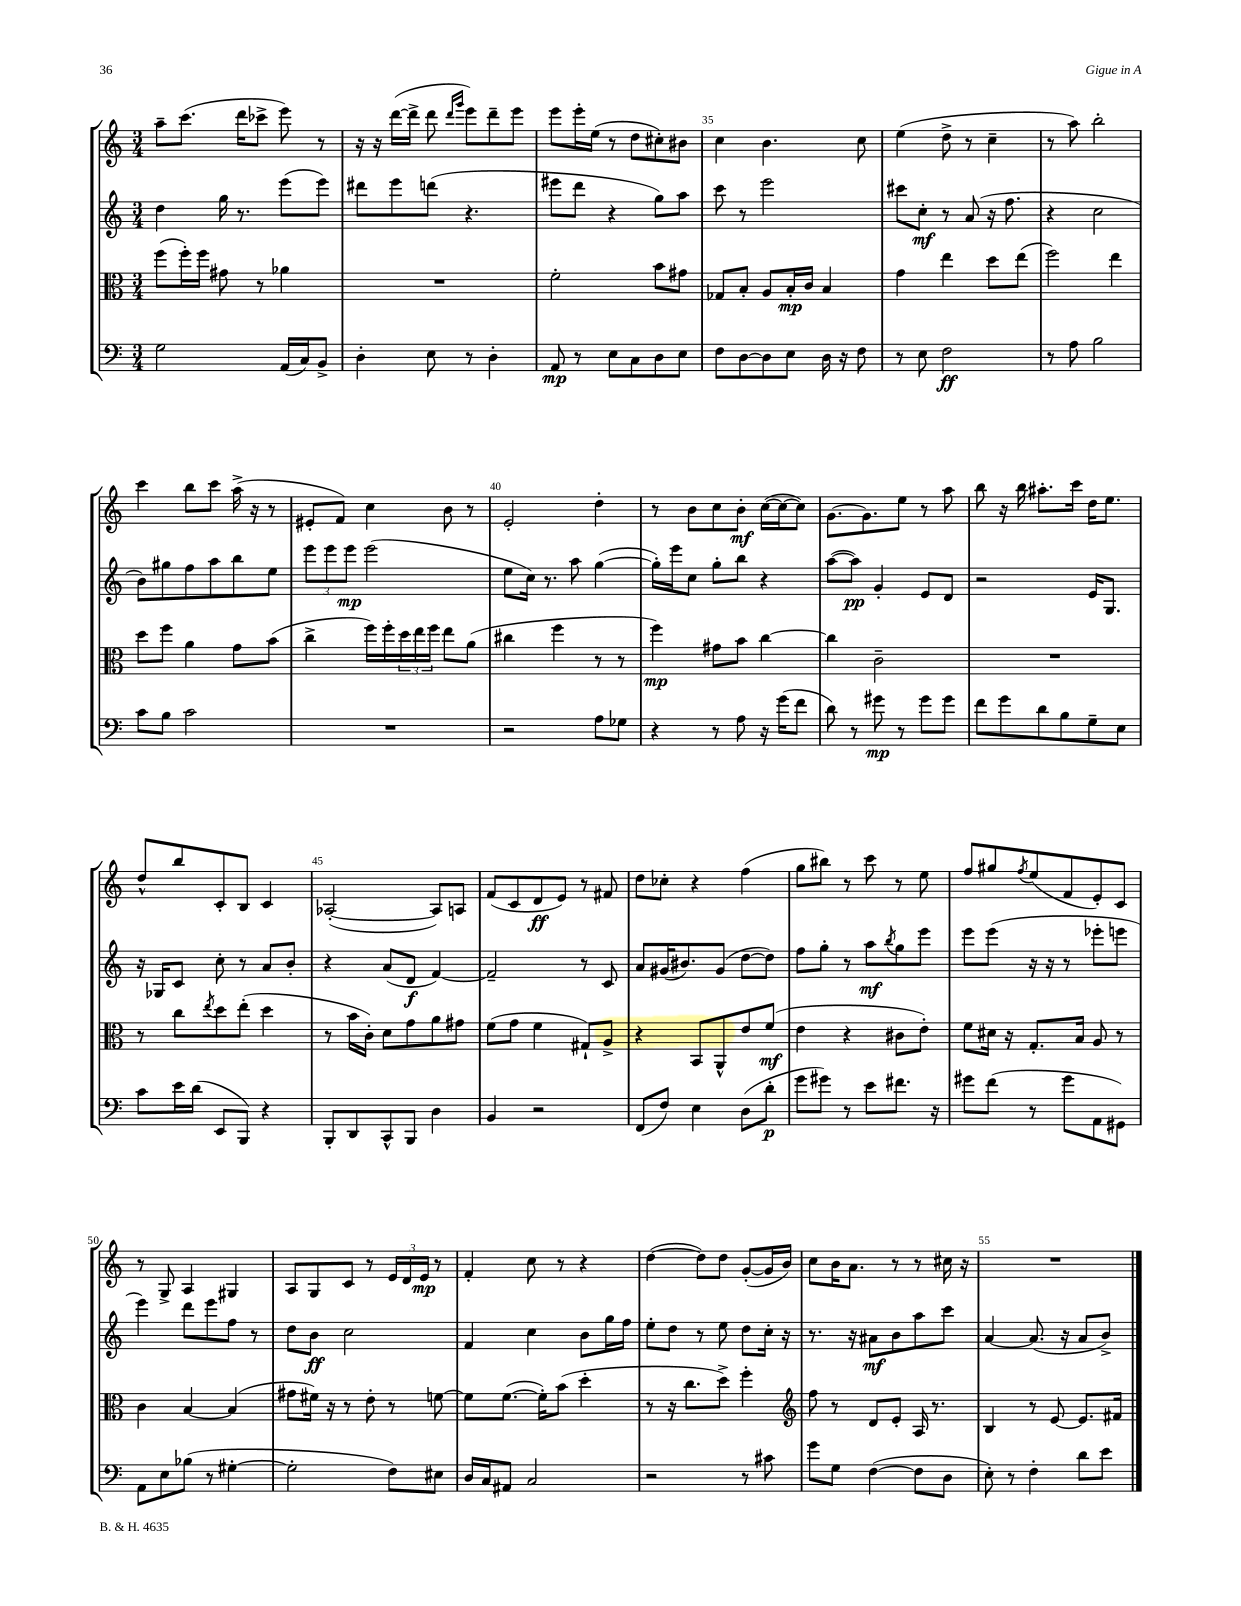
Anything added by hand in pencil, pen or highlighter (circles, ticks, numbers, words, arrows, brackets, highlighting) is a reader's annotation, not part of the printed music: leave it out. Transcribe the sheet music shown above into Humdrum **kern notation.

**kern	**dynam	**kern	**dynam	**kern	**dynam	**kern	**dynam
*part4	*part4	*part3	*part3	*part2	*part2	*part1	*part1
*staff4	*staff4	*staff3	*staff3	*staff2	*staff2	*staff1	*staff1
*clefF4	*	*clefC3	*	*clefG2	*	*clefG2	*
*k[]	*	*k[]	*	*k[]	*	*k[]	*
*M3/4	*	*M3/4	*	*M3/4	*	*M3/4	*
=32	=32	=32	=32	=32	=32	=32	=32
2G\	.	(8ff\L	.	4dd\	.	8aa~\L	.
.	.	16ff'\L)	.	.	.	(8.ccc\J	.
.	.	16ff\JJ	.	.	.	.	.
.	.	8g#X\	.	16gg\	.	.	.
.	.	.	.	8.r	.	16ddd\KL	.
.	.	8r	.	.	.	8ccc-X^\J	.
(16AA/LL	.	4a-X\	.	(8eee\L	.	8eee\)	.
16C/J)	.	.	.	.	.	.	.
8BB^/J	.	.	.	8eee\J)	.	8r	.
=33	=33	=33	=33	=33	=33	=33	=33
4D'\	.	2.r	.	8ddd#X\L	.	16r	.
.	.	.	.	.	.	16r	.
.	.	.	.	8eee\	.	([16ddd\LL	.
.	.	.	.	.	.	16ddd^\JJ]	.
8E\	.	.	.	(8dddn\J	.	8ddd\	.
.	.	.	.	.	.	16qqddd/LL	.
.	.	.	.	.	.	16qqggg/JJ	.
8r	.	.	.	4.r	.	8eee\L)	.
4D'\	.	.	.	.	.	8ddd~\	.
.	.	.	.	.	.	8eee\J	.
=34	=34	=34	=34	=34	=34	=34	=34
8AA/	mp	2f'\	.	8eee#X\L	.	8eee\L	.
8r	.	.	.	8ddd\J	.	16eee'\L	.
.	.	.	.	.	.	(16ee\JJ	.
8E\L	.	.	.	4r	.	8r	.
8C\	.	.	.	.	.	8dd\L	.
8D\	.	8b\L	.	8gg\L)	.	8cc#X'\)	.
8E\J	.	8g#X\J	.	8aa\J	.	8b#X\J	.
=35	=35	=35	=35	=35	=35	=35	=35
8F\L	.	8G-X/L	.	8ccc\	.	4cc\	.
[8D\	.	8B'/J	.	8r	.	.	.
8D\]	.	8A/L	.	2eee\	.	4.b\	.
8E\J	.	16B'/L	mp	.	.	.	.
.	.	16c/JJ	.	.	.	.	.
16D\	.	4B/	.	.	.	.	.
16r	.	.	.	.	.	.	.
8F\	.	.	.	.	.	8cc\	.
=36	=36	=36	=36	=36	=36	=36	=36
8r	.	4g\	.	8ccc#X\L	.	(4ee\	.
8E\	.	.	.	8cc'\J	mf	.	.
2F\	ff	4ee\	.	8r	.	8dd^\	.
.	.	.	.	(8a/	.	8r	.
.	.	8dd\L	.	16r	.	4cc~\	.
.	.	.	.	8.ff\	.	.	.
.	.	(8ee\J	.	.	.	.	.
=37	=37	=37	=37	=37	=37	=37	=37
8r	.	2ff\)	.	4r	.	8r	.
8A\	.	.	.	.	.	8aa\)	.
2B\	.	.	.	2cc\	.	2bb'\	.
.	.	4ee\	.	.	.	.	.
!!LO:LB:g=z
=38	=38	=38	=38	=38	=38	=38	=38
8c\L	.	8dd\L	.	8b\L)	.	4ccc\	.
8B\J	.	8ff\J	.	8gg#X\	.	.	.
2c\	.	4a\	.	8ff\	.	8bb\L	.
.	.	.	.	8aa\	.	8ccc\J	.
.	.	8g\L	.	8bb\	.	(16aa^\	.
.	.	.	.	.	.	16r	.
.	.	(8b\J	.	8ee\J	.	8r	.
=39	=39	=39	=39	=39	=39	=39	=39
2.r	.	4cc^\	.	12eee\L	.	8e#X'/L	.
.	.	.	.	12eee\	.	.	.
.	.	.	.	.	.	8f/J)	.
.	.	.	.	12eee\J	mp	.	.
.	.	16ff\LL)	.	(2eee\	.	4cc\	.
.	.	16ff'\	.	.	.	.	.
.	.	24dd\	.	.	.	.	.
.	.	24ee\	.	.	.	.	.
.	.	24ff\JJ	.	.	.	.	.
.	.	8ee\L	.	.	.	8b\	.
.	.	(8a\J	.	.	.	8r	.
=40	=40	=40	=40	=40	=40	=40	=40
2r	.	4cc#X\	.	8ee\L	.	2e'/	.
.	.	.	.	16cc\Jk)	.	.	.
.	.	.	.	8.r	.	.	.
.	.	4ff\	.	.	.	.	.
.	.	.	.	8aa\	.	.	.
8A\L	.	8r	.	([4gg\	.	4dd'\	.
8G-X\J	.	8r	.	.	.	.	.
=41	=41	=41	=41	=41	=41	=41	=41
4r	.	4ff\)	mp	16gg'\LL])	.	8r	.
.	.	.	.	16eee\J	.	.	.
.	.	.	.	8cc\J	.	8b\L	.
8r	.	8g#X\L	.	8gg'\L	.	8cc\	.
8A\	.	8b\J	.	8bb\J	.	8b'\J	mf
16r	.	[4cc\	.	4r	.	([16cc\LL	.
(16g\KL	.	.	.	.	.	16cc\J_	.
8f\J	.	.	.	.	.	8cc\J])	.
=42	=42	=42	=42	=42	=42	=42	=42
8d\)	.	4cc\]	.	([8aa\L	.	[8.g\L	.
8r	.	.	.	8aa\J])	pp	.	.
.	.	.	.	.	.	8.g\]	.
8g#X\	mp	2c~\	.	4g'/	.	.	.
8r	.	.	.	.	.	8ee\J	.
8g#\L	.	.	.	8e/L	.	8r	.
8g#\J	.	.	.	8d/J	.	8aa\	.
=43	=43	=43	=43	=43	=43	=43	=43
8f\L	.	2.r	.	2r	.	8bb\	.
8g\	.	.	.	.	.	16r	.
.	.	.	.	.	.	16bb\	.
8d\	.	.	.	.	.	8.aa#X'\L	.
8B\	.	.	.	.	.	.	.
.	.	.	.	.	.	16ccc\Jk	.
8G~\	.	.	.	16e/KL	.	16dd\KL	.
.	.	.	.	8.G/J	.	8.ee\J	.
8E\J	.	.	.	.	.	.	.
!!LO:LB:g=z
=44	=44	=44	=44	=44	=44	=44	=44
8c\L	.	8r	.	16r	.	8dd^^/L	.
.	.	.	.	16G-X/KL	.	.	.
16e\L	.	8cc\L	.	8c/J	.	8bb/	.
(16d\JJ	.	.	.	.	.	.	.
.	.	8qee/	.	.	.	.	.
8EE/L	.	8dd\	.	8cc'\	.	8c'/	.
8BBB/J)	.	(8ee'\J	.	8r	.	8B/J	.
4r	.	4dd\	.	8a/L	.	4c/	.
.	.	.	.	8b'/J	.	.	.
=45	=45	=45	=45	=45	=45	=45	=45
8BBB'/L	.	8r	.	4r	.	([2A-X'/	.
8DD/	.	16b\LL	.	.	.	.	.
.	.	16c'\JJ)	.	.	.	.	.
8CC^^/	.	8d\L	.	(8a/L	.	.	.
8BBB/J	.	8g\	.	8d/J	f	.	.
4D\	.	8a\	.	[4f/)	.	8A-/L])	.
.	.	8g#X\J	.	.	.	8An/J	.
=46	=46	=46	=46	=46	=46	=46	=46
4BB/	.	(8f\L	.	2f~/]	.	(8f/L	.
.	.	8g\J	.	.	.	8c/	.
2r	.	4f\	.	.	.	8d/	ff
.	.	.	.	.	.	8e/J)	.
.	.	8G#X`/L)	.	8r	.	8r	.
.	.	8A^/J	.	8c/	.	8f#X/	.
=47	=47	=47	=47	=47	=47	=47	=47
(8FF/L	.	4r	.	8a/L	.	8dd\L	.
8F/J)	.	.	.	(16g#X/K	.	8cc-X'\J	.
.	.	.	.	8.b#X/)	.	.	.
4E\	.	8BB/L	.	.	.	4r	.
.	.	8AA^^/	.	(8g#/J	.	.	.
(8D\L	.	8e/	.	[8dd\L	.	(4ff\	.
8d'\J	p	(8f/J	mf	8dd\J])	.	.	.
=48	=48	=48	=48	=48	=48	=48	=48
8g\L	.	4e\	.	8ff\L	.	8gg\L	.
8g#X\J)	.	.	.	8gg'\J	.	8bb#X\J)	.
8r	.	4r	.	8r	.	8r	.
8e\L	.	.	.	8aa\L	mf	8ccc\	.
.	.	.	.	8qbb/	.	.	.
8.f#X\J	.	8c#X\L	.	8gg\	.	8r	.
.	.	8e'\J)	.	8eee\J	.	8ee\	.
16r	.	.	.	.	.	.	.
=49	=49	=49	=49	=49	=49	=49	=49
8g#X\L	.	8f\L	.	8eee\L	.	8ff/L	.
(8f\J	.	16d#X\Jk	.	(8eee\J	.	8gg#X/	.
.	.	16r	.	.	.	.	.
.	.	.	.	.	.	8qff/	.
8r	.	8.G'/L	.	16r	.	(8ee/	.
.	.	.	.	16r	.	.	.
8g#\L	.	.	.	8r	.	8f/	.
.	.	16B/Jk	.	.	.	.	.
8AA\	.	8A/	.	8eee-X'\L	.	8e'/)	.
8GG#X\J)	.	8r	.	8eeen\J	.	8c/J	.
!!LO:LB:g=z
=50	=50	=50	=50	=50	=50	=50	=50
8AA\L	.	4c\	.	4eee\)	.	8r	.
8E\	.	.	.	.	.	8G^/	.
(8B-X\J	.	[4B/	.	8ddd\L	.	4A/	.
8r	.	.	.	8eee\	.	.	.
[4G#X'\	.	(4B/]	.	8ff\J	.	4G#X/	.
.	.	.	.	8r	.	.	.
=51	=51	=51	=51	=51	=51	=51	=51
2G#'\]	.	8g#X\L	.	8dd\L	.	8A/L	.
.	.	16f#X\Jk)	.	8b\J	ff	8G/	.
.	.	16r	.	.	.	.	.
.	.	8r	.	2cc\	.	8c/J	.
.	.	8e'\	.	.	.	8r	.
8F\L)	.	8r	.	.	.	24e/LL	.
.	.	.	.	.	.	24d/	.
.	.	.	.	.	.	24e/JJ	mp
8E#X\J	.	[8fn\	.	.	.	8r	.
=52	=52	=52	=52	=52	=52	=52	=52
16D/LL	.	8f\L]	.	4f/	.	4f'/	.
16C/J	.	.	.	.	.	.	.
8AA#X/J	.	([8.f\J	.	.	.	.	.
2C/	.	.	.	4cc\	.	8cc\	.
.	.	16f'\KL])	.	.	.	.	.
.	.	(8b\J	.	.	.	8r	.
.	.	4dd'\	.	8b\L	.	4r	.
.	.	.	.	16gg\L	.	.	.
.	.	.	.	16ff\JJ	.	.	.
=53	=53	=53	=53	=53	=53	=53	=53
2r	.	8r	.	8ee'\L	.	([4dd\	.
.	.	16r	.	8dd\J	.	.	.
.	.	8.cc\L	.	.	.	.	.
.	.	.	.	8r	.	8dd\L])	.
.	.	8dd^\J)	.	8ee\	.	8dd\J	.
8r	.	4ff'\	.	8dd\L	.	([8g'/L	.
8c#X\	.	.	.	16cc'\Jk	.	16g/L]	.
.	.	.	.	16r	.	16b/JJ)	.
=54	=54	=54	=54	=54	=54	=54	=54
*	*	*clefG2	*	*	*	*	*
8g\L	.	8ff\	.	8.r	.	8cc\L	.
8G\J	.	8r	.	.	.	16b\K	.
.	.	.	.	16r	.	8.a\J	.
([4F\	.	8d/L	.	8a#X\L	mf	.	.
.	.	8e'/J	.	8b\	.	8r	.
8F\L]	.	16A/	.	8aa\	.	8r	.
.	.	8.r	.	.	.	.	.
8D\J	.	.	.	8ccc\J	.	16cc#X\	.
.	.	.	.	.	.	16r	.
=55	=55	=55	=55	=55	=55	=55	=55
8E'\)	.	4B/	.	[4a/	.	2.r	.
8r	.	.	.	.	.	.	.
4F'\	.	8r	.	(8.a/]	.	.	.
.	.	[8e/	.	.	.	.	.
.	.	.	.	16r	.	.	.
8d\L	.	8.e/L]	.	8a/L	.	.	.
8e\J	.	.	.	8b^/J)	.	.	.
.	.	16f#X/Jk	.	.	.	.	.
==	==	==	==	==	==	==	==
*-	*-	*-	*-	*-	*-	*-	*-
